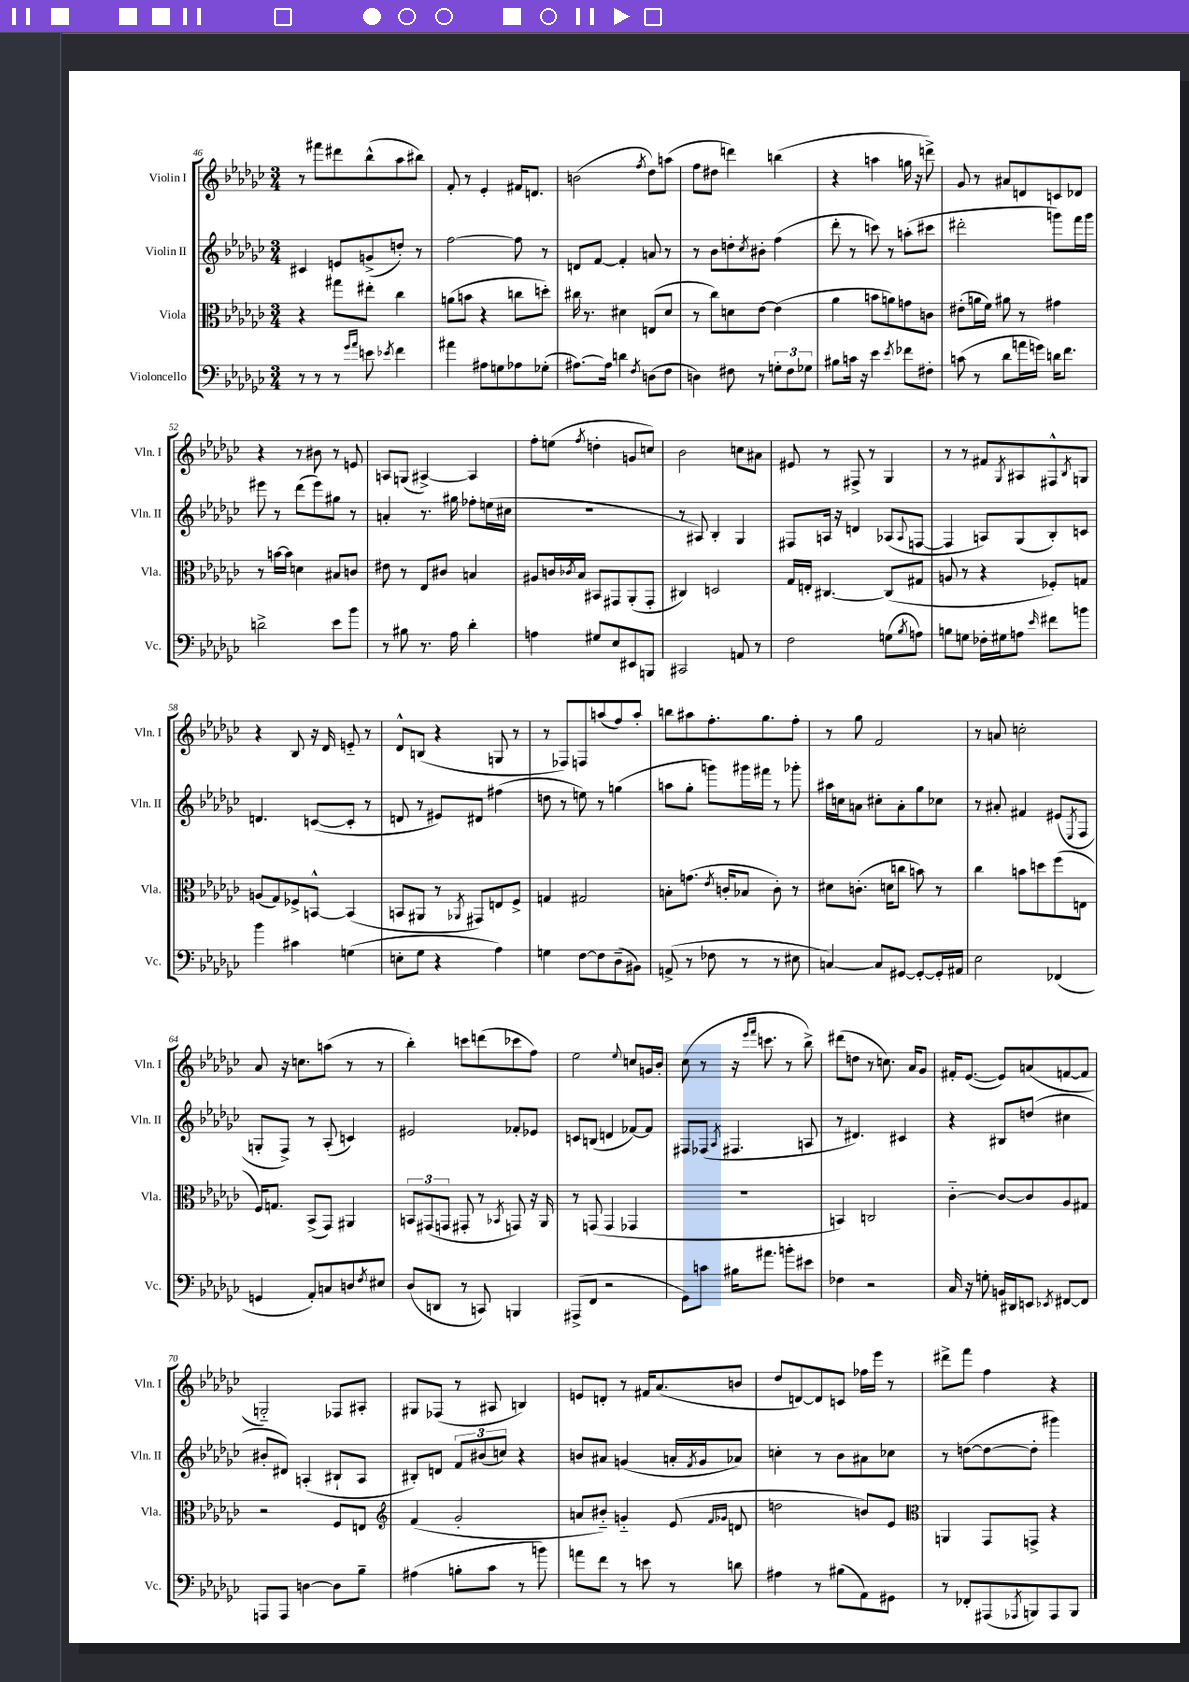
<<
\new StaffGroup <<
\new Staff = "s0" \with { instrumentName = "Violin I" shortInstrumentName = "Vln. I" } {
    \clef treble \key ges \major \numericTimeSignature \time 3/4
    r8 fis'''8 dis'''8 bes''8-^( aes''8 bis''8) |
    f'8-. r8 ees'4-. fis'16 d'8. |
    b'2( \acciaccatura { f''8 } des''8) a''8( |
    f''8 dis''8 d'''4) b''4( |
    r4 a''4 g''16 r16 d'''8->) |
    ges'8 r8 ais'8 d'8 c'8 des'8 |
    r4 r8 bis'8 r8 e'8 |
    a8 g8( ais4~->) ais4 |
    f''8-. e''8( \acciaccatura { f''8 } d''4-. g'8 c''8) |
    bes'2 c''8 ais'8 |
    eis'8 r8 fis8-> r8 ges4 |
    r8 r8 fis'8 \acciaccatura { ges8 } ais8 fis8-^ \acciaccatura { bes8 } g8 |
    r4 bes8 r16 des'16 e'8-_ r8 |
    des'8-^ b8( r4 g8 r8 |
    r8 fes8) f8 a''8( f''8) a''8-. |
    b''8 ais''8 f''8.-. ges''8. f''8-. |
    r8 ges''8 f'2 |
    r8 a'8 c''2-. |
    aes'8 r16 c''8. a''8( r8 r8 |
    bes''4-.) c'''8 d'''8( ces'''8 f''8) |
    ees''2 \appoggiatura { ees''8 } c''8 g'16 bes'16-. |
    ces''8( r8 r16 \grace { ees'''16 f'''16 } c'''8. r8 bes''8->) |
    dis'''8( d''8 r8 c''8.) aes'16 ges'8 |
    fis'16-. ees'8.~( ees'8) a'8( f'8~ f'8 |
    g2-_) fes8 ais8-. |
    gis8 fes8( r8 ais8 b4) |
    e'8 d'8-. r8 fis'16 aes'8.( b'8 |
    des''8 d'8~) d'8 c'8 fes''16 ees'''16 r8 |
    dis'''8-> f'''8 f''4 r4 \bar "|." |
}
\new Staff = "s1" \with { instrumentName = "Violin II" shortInstrumentName = "Vln. II" } {
    \clef treble \key ges \major \numericTimeSignature \time 3/4
    cis'4 e'8 g'8->( d''8-.) r8 |
    f''2~ f''8 r8 |
    d'8 f'8~ f'4-. a'8 r8 |
    r8 bes'8 d''8-. \acciaccatura { ces''8 } bis'8-. f''4( |
    des'''8-. r8 c'''8) r8 a''8-.( cis'''8 |
    dis'''2-. g'''8) f'''16 g'''16 |
    eis'''8 r8 des'''8( eis'''8) gis''8 r8 |
    a'4-. r8. gis''16 fes''8-. e''16( cis''16 |
    R2. |
    r8 ais8) bes4-. ges4 |
    fis8 a16 r16 d'4 aes8( \appoggiatura { aes8 } f8~ |
    f4 a8) ges8( bes8-.) c'8 |
    d'4. c'8~( c'8-. r8 |
    d'8 r8 eis'8) dis'8 fis''4( |
    d''8 r8 e''8) r8 g''4( |
    a''8 ges''8-. g'''8) gis'''16 fis'''16 r8 ges'''8-. |
    ais''16 c''16 a'8 cis''8-. a'8-. ges''8 ces''8 |
    r8 ais'8-. fis'4 eis'8( \acciaccatura { ees8 } f8 |
    g8-. f8->) r8 aes8-.( c'4) |
    eis'2 fes'8-. ees'8 |
    c'8 b8( d'4 fes'8~) fes'8 |
    fis8 fes8( \acciaccatura { aes8 } fis4. a8 |
    r8 dis'4.) cis'4 |
    r4 bis8 d''8( cis''4 |
    bis'8-. dis'8) a4-.( bis8-! a8 |
    bis8-.) d'8 \tuplet 3/2 { f'8 bis'8( c''8) } r4 |
    b'8 ais'8 g'4( a'16-. \acciaccatura { f'8 } g'16 aes'8) |
    c''4-. r8 bes'8 ais'8 ces''8 |
    r8 d''8~( d''8~ d''8-. gis'''4) \bar "|." |
}
\new Staff = "s2" \with { instrumentName = "Viola" shortInstrumentName = "Vla." } {
    \clef alto \key ges \major \numericTimeSignature \time 3/4
    r4 gis''8 eis''8-. ces''4 |
    a'8( b'8 r4 c''8 d''8-.) |
    cis''16 r8. dis'4 e8( dis'8 |
    r8 ces''8) d'8 ees'8~ ees'4( |
    aes'4 b'8 a'8) g'8 c'8 |
    eis'8-.( a'16 f'16) ais'8 r8 gis'4 |
    r8 b'16~ b'16 d'4 bis8 c'8 |
    eis'8 r8 ees8 cis'8 b4 |
    ais8 c'16 \acciaccatura { ces'8 } bes16 bis,8 gis,8 aes,8-.( gis,8-. |
    cis4) d2 |
    ges16 e16-. cis4.~ cis8( gis8 |
    a8 r8 r4 fes8-.) g8 |
    a8( ges8) fes8-> b,8~-^ b,4( |
    b,8 ais,8 r8 \acciaccatura { aes,8 } gis,8) e8 f8-> |
    g4 gis2 |
    b8-. g'8.( \acciaccatura { ees'8 } c'16-. bes8 c'8-.) r8 |
    dis'8 c'8.-.( d'16 c''8 b'8) r8 |
    ces''4 b'8 d''8 f''8( e8 |
    f16) g8. bes,8->( ges,8) ais,4 |
    \tuplet 3/2 { b,8 gis,8( g,8 } gis,8-. r8 \acciaccatura { bes,8 } g,8) r16 aes,16 |
    r8 g,8( g,4 ges,4 |
    R2. |
    b,4) c2 |
    ces'4~-_ ces'8~ ces'8 aes8 gis8 |
    r2 f8 e8 |
    \clef treble f'4( ges'2-. |
    a'8 bis'8-_) g'4-_ ees'8( \grace { f'16 ges'16 } d'8 |
    d''2 b'8) ees'8 |
    \clef alto a,4 ges,8 g,8-> r4 \bar "|." |
}
\new Staff = "s3" \with { instrumentName = "Violoncello" shortInstrumentName = "Vc." } {
    \clef bass \key ges \major \numericTimeSignature \time 3/4
    r8 r8 r8 \grace { ges'16 aes'16 } e'8 \acciaccatura { ees'8 } f'4 |
    ais'4 ais8 g8 aes8 ges8-.( |
    ais8.~) ais16 d'4 \acciaccatura { f8 } d8( f8 |
    d4) fis8 r8 \tuplet 3/2 { g8-. fis8 ges8 } |
    bis8 c'16 r16 ees'4 \acciaccatura { ees'8 } fes'8 fis8-. |
    c'8( r8 des'8 a'16 g'16) d'16 f'8. |
    d'2-> ees'8 bes'8 |
    r8 bis8 r8. aes16 des'4-. |
    a4 gis8 ees8 eis,8 b,,8 |
    cis,2 a,8 r8 |
    f2 g8( \acciaccatura { bes8 } a8) |
    b8 g8 fes16-. gis16 a8 \grace { ees'16 } fis'8 b'8 |
    bes'4 cis'4 g4( |
    e8-. ges8 r4 aes4) |
    g4 f8~ f8 des8--( bis,8) |
    a,8->( r8 fes8 r8 r8 eis8 |
    c4~) c8 gis,8~ gis,8~-. gis,16-. ais,16 |
    ees2 fes,4( |
    g,4 aes,8-.) c8 d8 \acciaccatura { f8 } eis8 |
    des8( d,8 r8 c,8) b,,4 |
    ais,,8->( f,8 r2 |
    ges,8) c'8 bis16 ais'8. b'8-. eis'8 |
    fes4 r2 |
    ces16 r16 g8-. b,16 dis,16 e,8 \acciaccatura { ees,8 } fis,8~ fis,8 |
    a,,8 a,,8 d4~ d8 bes8-- |
    ais4( b8-. ces'8 r8 b'8) |
    a'8 f'8 r8 e'8 r8 d'8 |
    ais4 r8 bis8( aes,8) gis,8 |
    r8 fes,8-. ais,,8( \acciaccatura { aes,,8 } b,,8) aes,,8 b,,8 \bar "|." |
}
>>
>>
\layout { \context { \Score currentBarNumber = #46 } }
